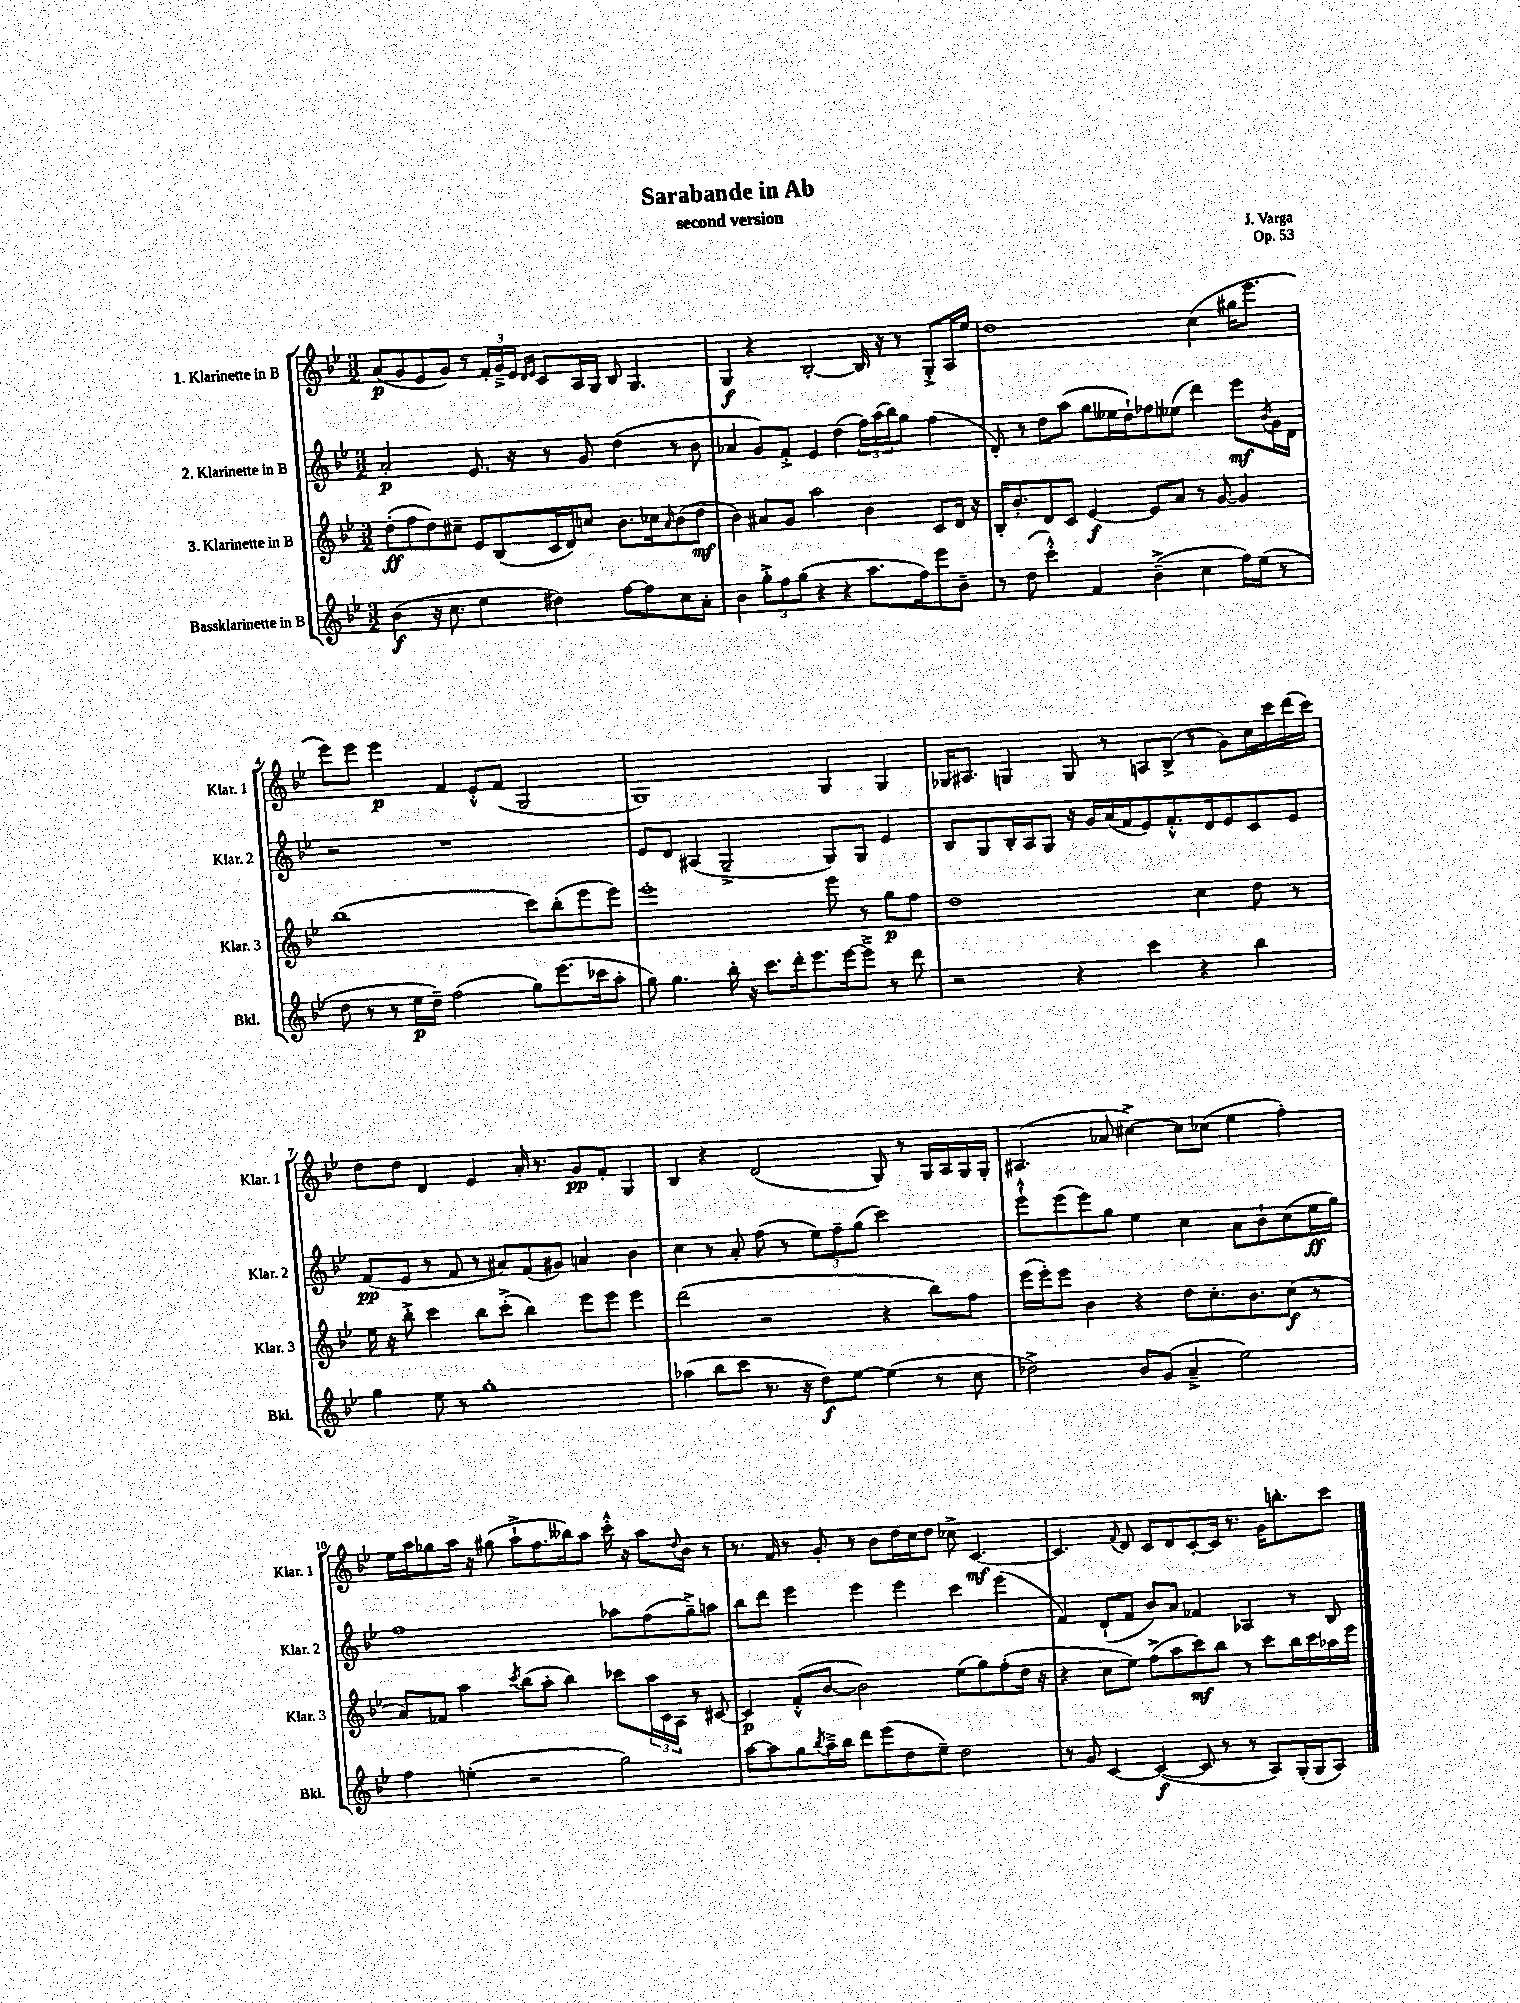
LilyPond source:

\header { title = "Sarabande in Ab" composer = "J. Varga" subtitle = "second version" opus = "Op. 53" }
<<
\new StaffGroup <<
\new Staff = "s0" \with { instrumentName = "1. Klarinette in B" shortInstrumentName = "Klar. 1" } {
    \clef treble \key bes \major \numericTimeSignature \time 3/2
    a'8\p( g'8 ees'8 g'8) r8 \tuplet 3/2 { f'16-. g'16---> ees'16 } \grace { d'16 ees'16 } c'8 a16 g16 bes8 g4. |
    g4\f r4 bes2~-. bes16 r16 r8 g8-.-> a16 ees''16 |
    d''1 c''4( gis''16 ees'''8. |
    ees'''8) ees'''8 ees'''4\p f'4 ees'8-.-^ f'8( g2 |
    g1) g4 g4 |
    ges16 ais8. g4 g8 r8 a8 bes8->( r8 g'8) c''16 c'''16 d'''16( c'''16) |
    d''8 d''8 d'4 ees'4 a'16-. r8. g'8\pp f'8-. g4 |
    bes4 r4 d'2( g8) r8 g16 a16 g16 g16-. |
    ais4.( aes'8 cis''4~->) cis''8 ces''8( ees''4 f''4-.) |
    ees''16 a''16 ges''8 a''16 r16 gis''8( a''8-!-> f''8. beses''16) a''8 c'''16-.-^ r16 a''8 \appoggiatura { d''8 } bes'8 r8 |
    r8. f'16 r8 g'8-. r8 bes'8 d''16 c''16 d''8 ces''8-> c'4.~\mf |
    c'4. \appoggiatura { f'8 } d'8 c'8 d'8 c'8~-. c'16 r8. g'16 b''8.-. c'''8 \bar "|." |
}
\new Staff = "s1" \with { instrumentName = "2. Klarinette in B" shortInstrumentName = "Klar. 2" } {
    \clef treble \key bes \major \numericTimeSignature \time 3/2
    a'2-.\p ees'8. r16 r8 g'8 d''4( r8 bes'8 |
    aes'4 g'8) f'8-.-> ees'4 d''4( \tuplet 3/2 { f''16) a''16( bes''16) } g''8 f''4( |
    d'8-.) r8 d''8 a''8( g''8 eeses''16 d''16-!) fes''8 ees''8( d'''4) ees'''8\mf \acciaccatura { bes'8 } g'16 d'16 |
    r2 r1 |
    ees'8 d'8 ais4( g2---> g8) g8 ees'4 |
    bes8 g8 bes16-. a16 g8 r16 g'16 a'16( f'16 ees'8) f'8.-.-^ d'16 ees'8 c'8 ees'8 |
    f'8\pp( ees'8 r8 f'8 r8 ais'8) f'8( gis'8) a'4 bes'4 |
    c''4 r8 a'8-. f''8( r8 \tuplet 3/2 { ees''8) f''8-- g''8( } c'''2) |
    ees'''8-!-^ ees'''8( ees'''8) g''8 ees''4 c''4 a'8 bes'8-! c''8( ees''16\ff g''16) |
    f''1 aes''8 f''8( g''8--->) a''8 |
    bes''8 d'''8 ees'''4 ees'''4 ees'''4 c'''4 ees'''4( |
    f'4) d'8-!( f'8 bes'8) a'8 fes'4 aes4 r8 bes8 \bar "|." |
}
\new Staff = "s2" \with { instrumentName = "3. Klarinette in B" shortInstrumentName = "Klar. 3" } {
    \clef treble \key bes \major \numericTimeSignature \time 3/2
    d''8-.\ff( f''8 d''8) cis''8-- ees'8 bes8( c'16 d'16) c''8 bes'8. ces''16 \grace { a'16 } bes'8( d''8\mf |
    bes'4) ais'8 g'8 a''2 bes'4 c'8 d'16 r16 |
    bes16-. bes'8.-. d'8 c'8 ees'4~\f ees'8 a'8 r8 g'8~ g'4 |
    bes''1( c'''8) bes''8-.( ees'''8 ees'''8) |
    ees'''1-. ees'''8 r8 g''8\p f''8 |
    d''1 c''4 d''8 r8 |
    ees''16 r16 bes''8-.-> c'''4 bes''8 c'''8-.->( bes''4) ees'''8 ees'''8 ees'''4 |
    d'''2( r2 r4 bes''8) f''8 |
    ees'''16( ees'''16-.) ees'''8 bes'4 r4 d''8 c''8.-. bes'8. c''8\f( r8 |
    a'8) fes'8 a''4 \acciaccatura { c'''8 } bes''8( a''8-. bes''4) ces'''8 \tuplet 3/2 { a''16 c'16 a16 } r8 cis'8~ |
    cis'4\p f'8-.-^( bes'8~ bes'2) ees''8( g''8) f''8-.( d''16 r16 |
    r4 c''8 ees''8) f''8->( a''8 c'''8\mf) bes''8 r8 c'''8 bes''16 c'''16 aes''16 ees'''16 \bar "|." |
}
\new Staff = "s3" \with { instrumentName = "Bassklarinette in B" shortInstrumentName = "Bkl." } {
    \clef treble \key bes \major \numericTimeSignature \time 3/2
    bes'4\f( r16 c''8. ees''4 dis''4) f''8~ f''8 c''8 a'8-. |
    bes'4 \tuplet 3/2 { g''8-.-> f''8 g''8( } r4 r4 a''8. f''16) ees'''8 bes'8-- |
    r8 d''8( c'''4-.-^) f'4 bes'4--->( c''4 f''16) ees''16( r8 |
    d''8 r8 r8 ees''16\p d''16--) f''2( g''8) ees'''8.( ces'''16 a''8-. |
    g''8) g''4. bes''16-. r16 c'''8. d'''16-. ees'''8. ees'''16~ ees'''8---> r8 d'''8 |
    r2 r4 c'''4 r4 bes''4 |
    g''4 ees''8 r8 g''1-. |
    aes''4( bes''8 c'''8 r8. r16 d''8\f) ees''8~ ees''4( r8 c''8 |
    des''2->) bes'8 g'8( a'4---> ees''2) |
    f''4 e''4-.( r2 g''2) |
    a''8~ a''8 g''8 \acciaccatura { bes''8 } a''16---> bes''16 d'''8 ees'''8( d''8 ees''8--) d''2 |
    r8 g'8 c'4~ c'4~\f( c'8 r8 r8 a8) g16-.( g16 a8) \bar "|." |
}
>>
>>
